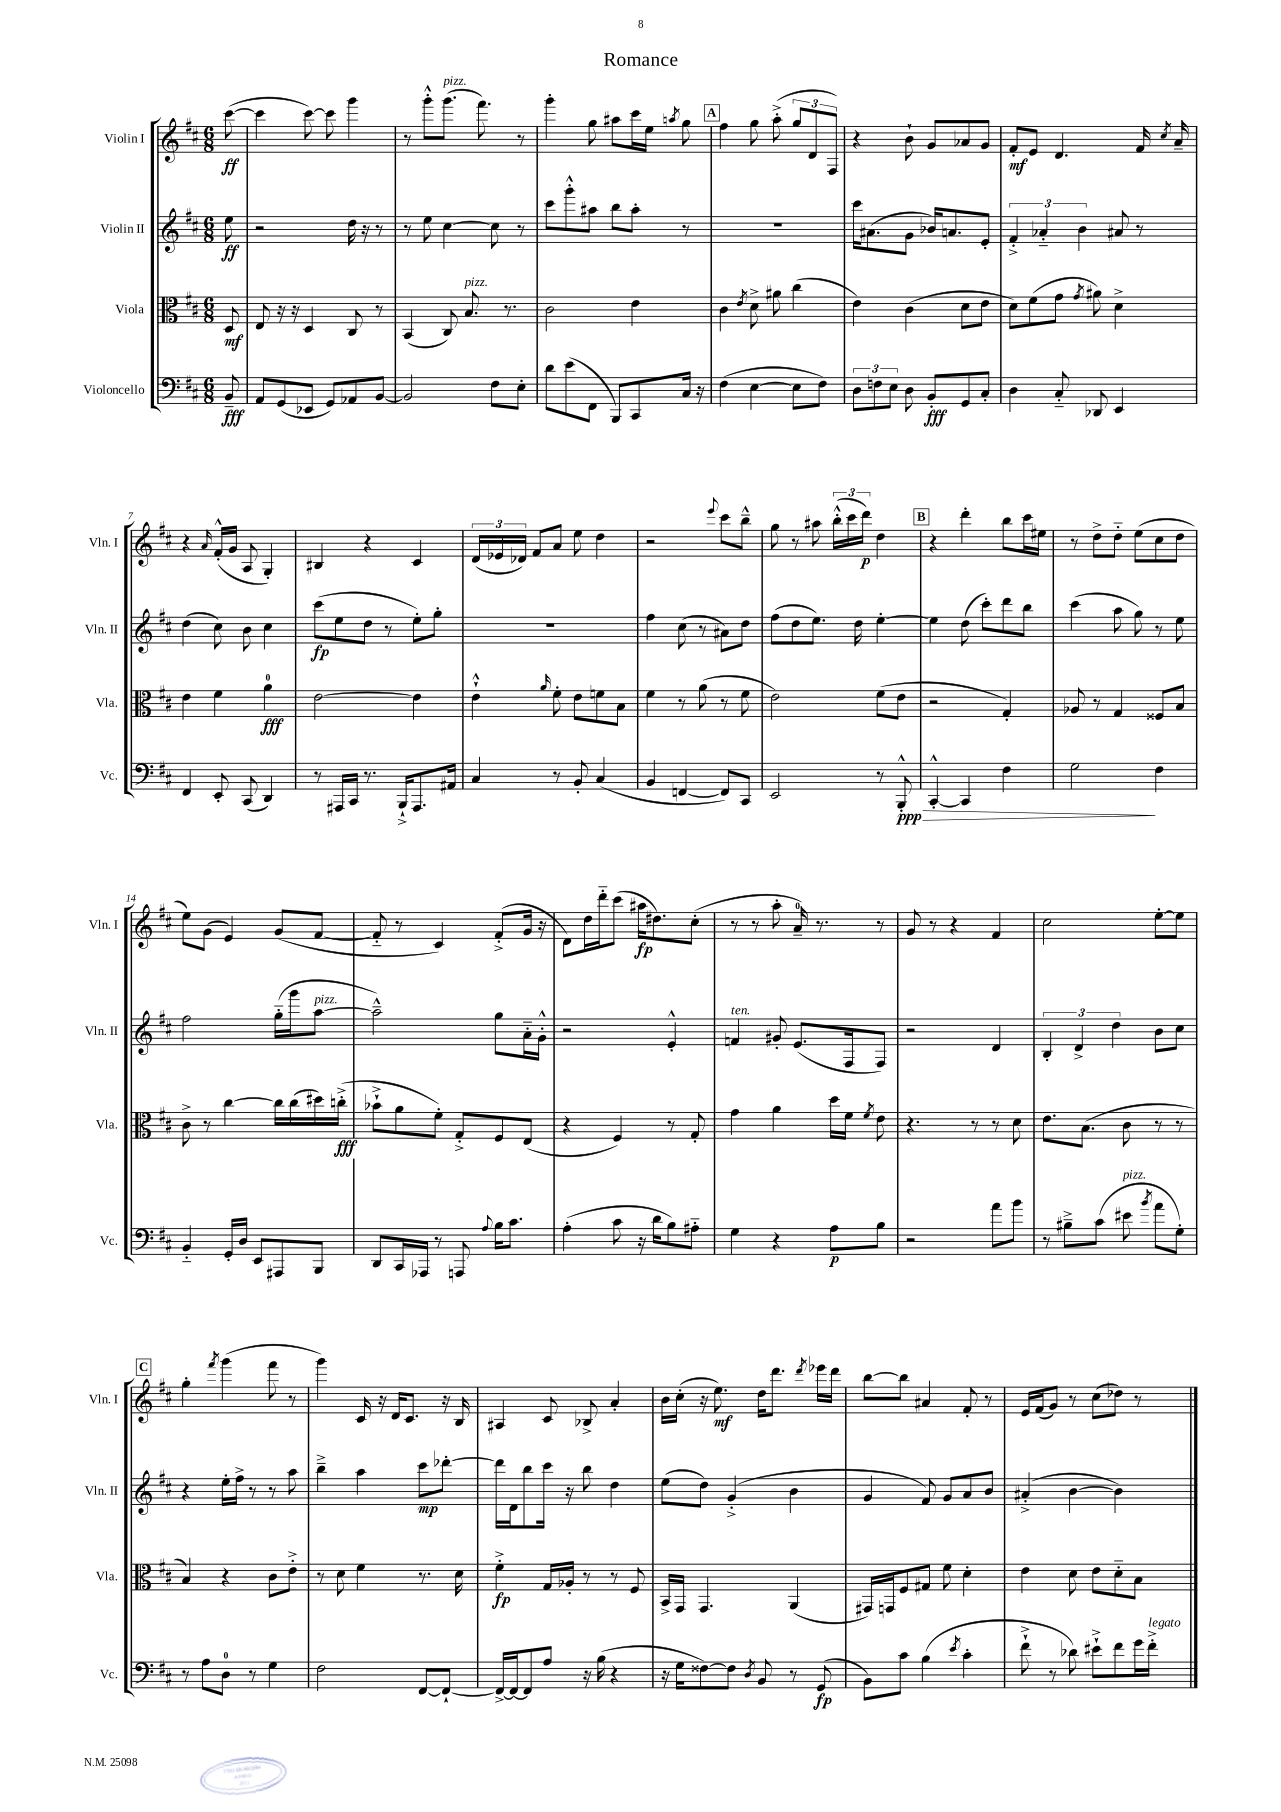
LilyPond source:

\header { title = "Romance" }
<<
\new StaffGroup <<
\new Staff = "s0" \with { instrumentName = "Violin I" shortInstrumentName = "Vln. I" } {
    \clef treble \key d \major \numericTimeSignature \time 6/8 \partial 8
    \autoBeamOff cis'''8~\ff( |
    cis'''4 cis'''8~) cis'''8 g'''4 |
    r8 g'''8[-.-^ g'''8.]^\markup { \italic "pizz." }( fis'''8.) r8 |
    g'''4-. g''8 ais''8[ cis'''16 e''16] \acciaccatura { a''8 } g''8 |
    \mark \markup { \box "A" } fis''4 g''8 a''8-.->( \tuplet 3/2 { g''8[ d'8 fis8]) } |
    r4 b'8-! g'8[ aes'8 g'8] |
    fis'8[-.\mf e'8] d'4. fis'16 \acciaccatura { cis''8 } a'16-- |
    r4 \grace { a'16 } fis'16[-.-^( g'16] a8 g4-.) |
    bis4 r4 cis'4 |
    \tuplet 3/2 { d'16[( ees'16 des'16]) } fis'8[ a'8] e''8 d''4 |
    r2 \appoggiatura { e'''8 } cis'''8[ b''8]---^ |
    g''8 r8 ais''8 \tuplet 3/2 { b''16[-.-^( cis'''16 d'''16]\p) } d''4 |
    \mark \markup { \box "B" } r4 d'''4-. b''8[ cis'''16 eis''16] |
    r8 d''8[-> d''8]-_ e''8[( cis''8 d''8] |
    e''8[) g'8]( e'4) g'8[( fis'8]~ |
    fis'8-_ r8 cis'4) fis'8[-.->( g'16] r16 |
    d'8[) d''16 d'''16-_ cis'''8]( ais''16[\fp dis''8.) cis''8]-.( |
    r8 r8 a''8-. a'16-0--) r8. r8 |
    g'8 r8 r4 fis'4 |
    cis''2 e''8[~-. e''8] |
    \mark \markup { \box "C" } g''4-. \acciaccatura { fis'''8 } g'''4( fis'''8 r8 |
    g'''4) cis'16 r16 d'16[ cis'8.] r16 b16 |
    ais4 cis'8 bes8-> a'4-. |
    b'16[ cis''16]-.( r16 e''8.\mf) d''16[ d'''8.] \acciaccatura { d'''8 } ees'''16[ d'''16] |
    b''8[~ b''8] ais'4 fis'8-. r8 |
    e'16[ fis'16( g'8]) r8 cis''8[( des''8]) r8 \bar "|." |
}
\new Staff = "s1" \with { instrumentName = "Violin II" shortInstrumentName = "Vln. II" } {
    \clef treble \key d \major \numericTimeSignature \time 6/8 \partial 8
    \autoBeamOff e''8\ff |
    r2 d''16 r16 r8 |
    r8 e''8 cis''4~ cis''8 r8 |
    cis'''8[ g'''8-.-^ ais''8] b''8[ ais''8]-. r8 |
    \mark \markup { \box "A" } R2. |
    cis'''16[ ais'8.( g'8] bes'16[) a'8. e'8]-. |
    \tuplet 3/2 { fis'4-.-> aes'4-_ b'4 } ais'8 r8 |
    d''4( cis''8) b'8 cis''4 |
    cis'''8[\fp( e''8 d''8] r8 e''8[-.) g''8]-. |
    R2. |
    fis''4 cis''8( r8 ais'8[) d''8] |
    fis''8[( d''8 e''8.]) d''16 e''4~-. |
    \mark \markup { \box "B" } e''4 d''8( cis'''8[-.) d'''8 b''8] |
    cis'''4( a''8 g''8) r8 e''8 |
    fis''2 g''16[-_( g'''16 a''8]~^\markup { \italic "pizz." } |
    a''2---^) g''8[ a'16-_ g'16]-.-^ |
    r2 e'4-.-^ |
    f'4^\markup { \italic "ten." } gis'8-. e'8.[( fis16 fis8]) |
    r2 d'4 |
    \tuplet 3/2 { b4-. d'4-> d''4 } b'8[ cis''8] |
    \mark \markup { \box "C" } r4 e''16[-. fis''16]-> r8 r8 a''8 |
    b''4---> a''4 cis'''8[\mp des'''8]~-. |
    des'''16[ d'16 b''8 cis'''16] r16 b''8 d''4 |
    e''8[( d''8]) g'4-.->( b'4 |
    g'4 fis'8) g'8[ a'8 b'8] |
    ais'4-.->( b'4~ b'4) \bar "|." |
}
\new Staff = "s2" \with { instrumentName = "Viola" shortInstrumentName = "Vla." } {
    \clef alto \key d \major \numericTimeSignature \time 6/8 \partial 8
    \autoBeamOff d8\mf |
    e8 r16 r16 d4 cis8 r8 |
    b,4( cis8) b8.^\markup { \italic "pizz." } r8. |
    cis'2 e'4 |
    \mark \markup { \box "A" } cis'4 \acciaccatura { e'8 } d'8-> ais'8 cis''4( |
    e'4) cis'4( d'8[ e'8] |
    d'8[) fis'8( g'8] \acciaccatura { g'8 } ais'8) d'4-> |
    e'4 fis'4 a'4-0\fff |
    e'2~ e'4 |
    e'4-!-^ \grace { a'16 } fis'8-. e'8[ f'8 b8] |
    fis'4 r8 a'8( r8 fis'8 |
    e'2) fis'8[( e'8] |
    \mark \markup { \box "B" } r2 g4-.) |
    aes8 r8 g4 fisis8[ b8] |
    cis'8-> r8 cis''4~ cis''16[ cis''16( dis''16) c''16]-.->\fff( |
    bes'8[-!-> a'8 fis'8]-.) g8[-.-> fis8 e8]( |
    r4 fis4) r8 g8-. |
    g'4 a'4 d''16[ fis'16] \acciaccatura { fis'8 } e'8 |
    r4. r8 r8 d'8 |
    e'8.[ b8.]( cis'8 r8 r8 |
    \mark \markup { \box "C" } b4) r4 cis'8[ e'8]-.-> |
    r8 d'8 fis'4 r8. d'16 |
    fis'4-.->\fp g16[ aes16]-. r8 r8 fis8 |
    b,16[-> g,16] g,4. a,4( |
    gis,16[) g,16 fis8 gis8] fis'8 d'4-. |
    e'4 d'8 e'8[ d'8-_ b8] \bar "|." |
}
\new Staff = "s3" \with { instrumentName = "Violoncello" shortInstrumentName = "Vc." } {
    \clef bass \key d \major \numericTimeSignature \time 6/8 \partial 8
    \autoBeamOff b,8--\fff |
    a,8[ g,8( ees,8] g,8[) aes,8 b,8]~ |
    b,2 fis8[ e8]-. |
    d'8[ e'8( fis,8] b,,8[) cis,8 cis16] r16 |
    \mark \markup { \box "A" } fis4( e4~ e8[ fis8]) |
    \tuplet 3/2 { d8[ f8 e8] } d8 b,8[-.\fff g,8 cis8]-. |
    d4 cis8-_ des,8 e,4 |
    fis,4 e,8-. cis,8( d,4) |
    r8 ais,,16[ cis,16] r8. b,,16[-!-> ais,,8. ais,16] |
    cis4 r8 b,8-. cis4( |
    b,4 f,4~ f,8[) cis,8] |
    e,2 r8 b,,8-.-^\ppp\> |
    \mark \markup { \box "B" } cis,4~-.-^ cis,4 fis4 |
    g2\! fis4 |
    b,4-_ g,16[-. d16] e,8[ ais,,8 b,,8] |
    d,8[ cis,16 aes,,16] r8 a,,8 \appoggiatura { a8 } b16[ cis'8.] |
    a4-.( cis'8 r16 d'16[ b8) ais8]-_ |
    g4 r4 a8[\p b8] |
    r2 a'8[ b'8] |
    r8 bis8[---> cis'8]( eis'8^\markup { \italic "pizz." } \acciaccatura { b'8 } a'8[ g8]-.) |
    \mark \markup { \box "C" } r8 a8[ d8]-0 r8 g4 |
    fis2 fis,8[~ fis,8]~-! |
    fis,16[~-> fis,16~ fis,8 a8] r16 b16( r4 |
    r16 g16[ fisis8~) fisis8] \acciaccatura { d8 } b,8 r8 g,8\fp( |
    b,8[) cis'8] b4( \acciaccatura { e'8 } cis'4-. |
    fis'8-!-> r8 des'8) eis'8[-!-> fis'8 g'16 fis'16]-.->^\markup { \italic "legato" } \bar "|." |
}
>>
>>
